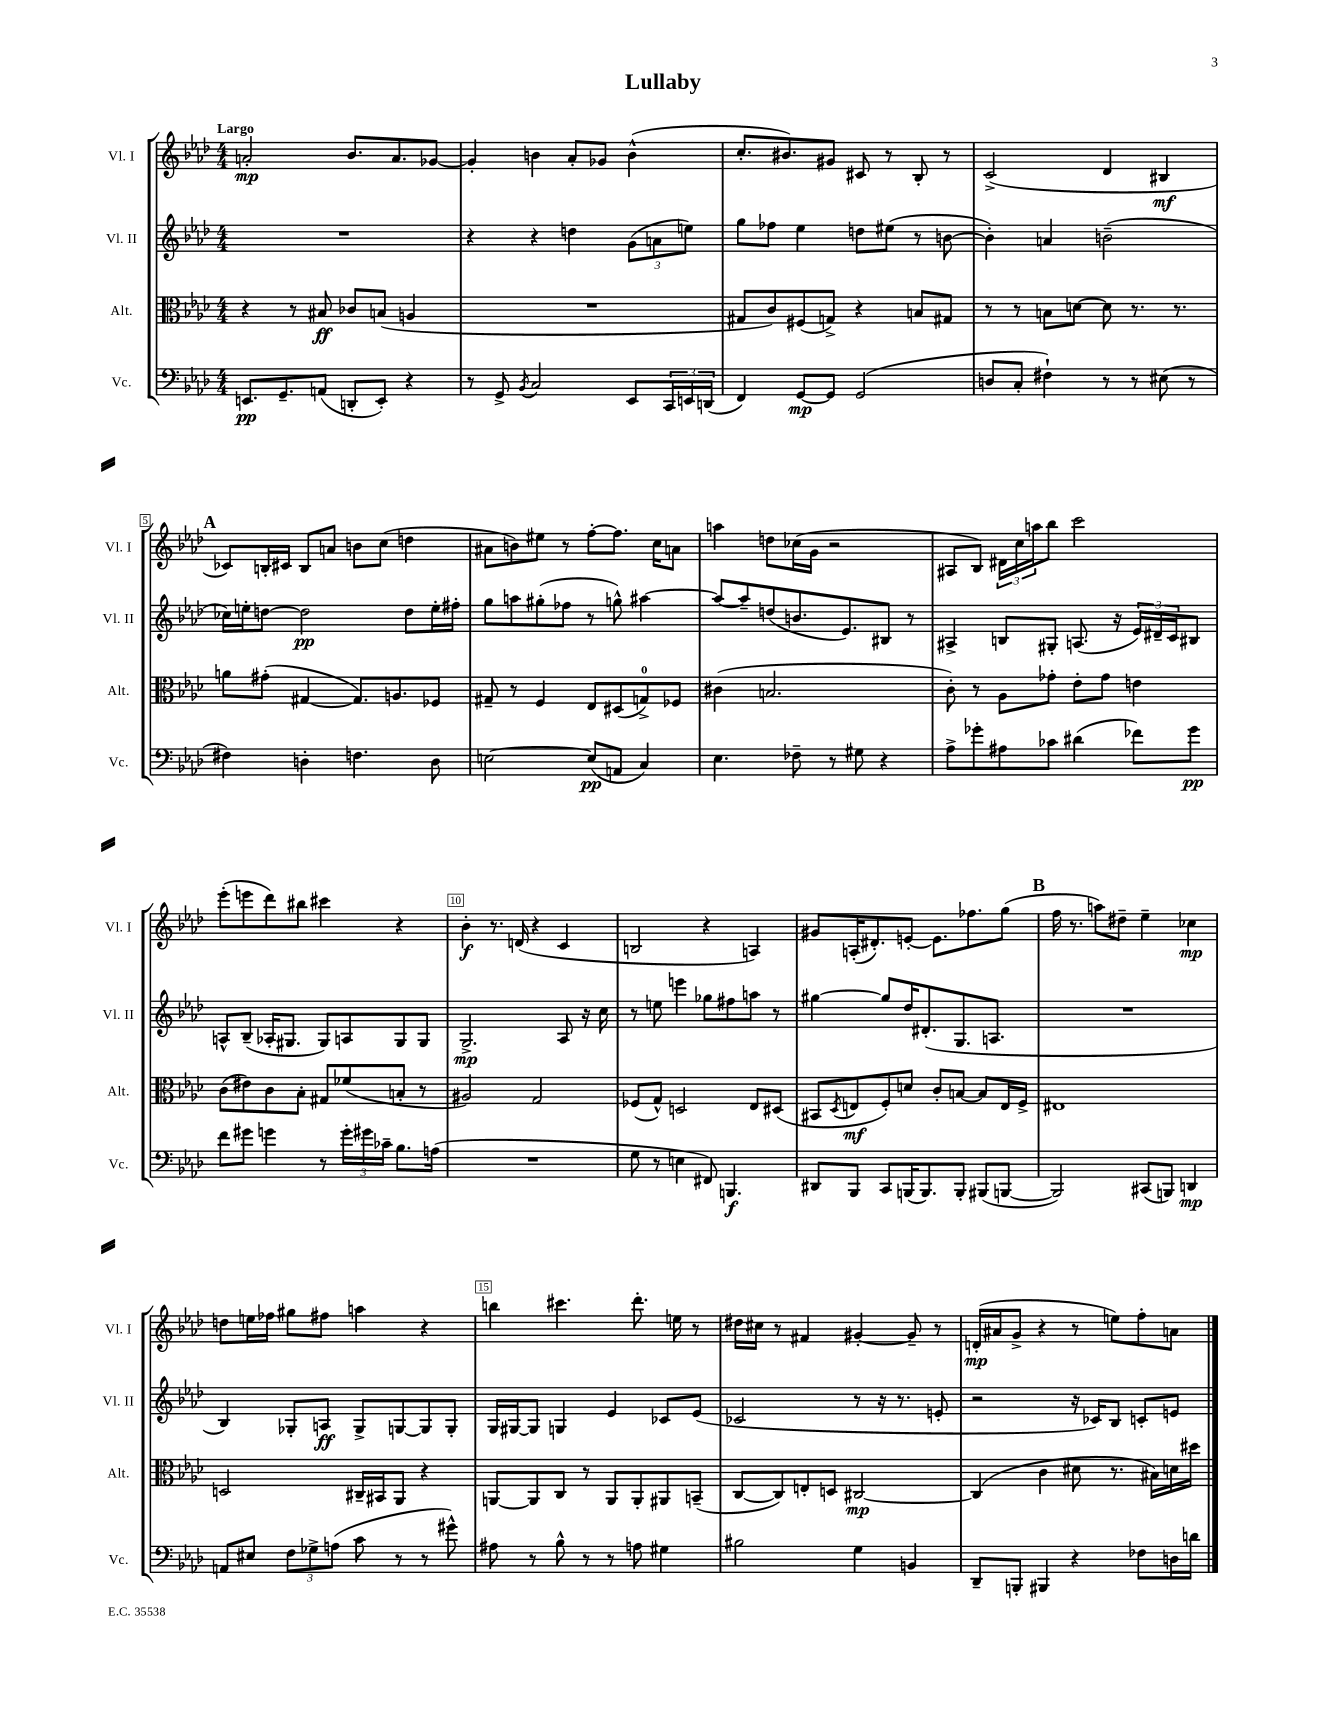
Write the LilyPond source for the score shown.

\header { title = "Lullaby" }
<<
\new StaffGroup <<
\new Staff = "s0" \with { instrumentName = "Vl. I" shortInstrumentName = "Vl. I" } {
    \clef treble \key aes \major \numericTimeSignature \time 4/4 \tempo "Largo"
    a'2-.\mp bes'8. a'8. ges'8~ |
    ges'4-. b'4 aes'8-. ges'8 b'4-^( |
    c''8.-. bis'8.) gis'8 cis'8 r8 bes8-. r8 |
    c'2->( des'4 bis4\mf |
    \mark \markup { \bold "A" } ces'8) b16-. cis'16 b8 a'8 b'8 c''8( d''4 |
    ais'8 b'8) eis''8 r8 f''8~-. f''8. c''16 a'8 |
    a''4 d''8 ces''16( g'16 r2 |
    ais8 bes8) \tuplet 3/2 { dis'16 c''16 a''16 } bes''8 c'''2 |
    ees'''8-.( e'''8 des'''8) bis''8 cis'''4 r4 |
    bes'4-.\f r8. d'16( r4 c'4 |
    b2 r4 a4) |
    gis'8 a16-.( dis'8.-.) e'8~-. e'8. fes''8. g''8( |
    \mark \markup { \bold "B" } f''16 r8. a''8) dis''8-- ees''4-- ces''4\mp |
    d''8 e''16 fes''16 gis''8 fis''8 a''4 r4 |
    b''4 cis'''4. des'''8.-. e''16 r8 |
    dis''16 cis''16 r8 fis'4 gis'4~-. gis'8-- r8 |
    d'16-.\mp( ais'16 g'8-> r4 r8 e''8) f''8-. a'8 \bar "|." |
}
\new Staff = "s1" \with { instrumentName = "Vl. II" shortInstrumentName = "Vl. II" } {
    \clef treble \key aes \major \numericTimeSignature \time 4/4
    R1 |
    r4 r4 d''4 \tuplet 3/2 { g'8( a'8 e''8) } |
    g''8 fes''8 ees''4 d''8 eis''8( r8 b'8~ |
    b'4-.) a'4 b'2--( |
    \mark \markup { \bold "A" } ces''16) e''16-. d''8~ d''2\pp d''8 e''16-. fis''16-. |
    g''8 a''8 gis''8-.( fes''8 r8 g''8-^) ais''4~ |
    ais''8~ ais''8-- d''8( b'8. ees'8.) bis8 r8 |
    ais4-> b8 gis8-. a8.( r16 \tuplet 3/2 { ees'16) dis'16-- c'16 } bis8 |
    a8-^ bes8--( aes16-. gis8. gis8) a8 gis8 gis8 |
    g2.->\mp aes8 r16 c''16 |
    r8 e''8 e'''4 ges''8 fis''8 a''8 r8 |
    gis''4~ gis''8 des''16 dis'8.-.( g8. a8. |
    \mark \markup { \bold "B" } R1 |
    bes4) ges8-. a8\ff ges8-> g8~ g8 g8-. |
    g16 gis16~ gis8 g4 ees'4 ces'8 ees'8( |
    ces'2 r8 r16 r8. e'8-. |
    r2 r16 ces'16) bes8 c'8-. e'8 \bar "|." |
}
\new Staff = "s2" \with { instrumentName = "Alt." shortInstrumentName = "Alt." } {
    \clef alto \key aes \major \numericTimeSignature \time 4/4
    r4 r8 bis8\ff ces'8 b8( a4 |
    R1 |
    gis8 c'8) fis8( g8->) r4 b8 gis8 |
    r8 r8 b8 d'8~ d'8 r8. r8. |
    \mark \markup { \bold "A" } a'8 gis'8-.( gis4~ gis8.) a8. fes8 |
    gis8-- r8 f4 ees8 dis8( g8-0->) fes8 |
    cis'4( b2. |
    c'8-.) r8 aes8 ges'8-. ees'8-. ges'8 e'4 |
    c'8( eis'8) c'8 bes8-. gis8 fes'8( b8-. r8 |
    ais2) g2 |
    fes8( g8-^) d2 ees8 dis8( |
    bis,8 \acciaccatura { des8 } e8\mf f8-.) d'8 c'8-. b8~ b8 e16 f16-> |
    \mark \markup { \bold "B" } eis1 |
    d2 cis16-- bis,16 aes,8 r4 |
    a,8~ a,8 c8 r8 a,8 a,8-. ais,8 b,8--( |
    c8~ c8) e8-. d8 cis2~\mp |
    cis4( c'4 dis'8 r8. bis16) d'16 dis''16 \bar "|." |
}
\new Staff = "s3" \with { instrumentName = "Vc." shortInstrumentName = "Vc." } {
    \clef bass \key aes \major \numericTimeSignature \time 4/4
    e,8.\pp g,8.-- a,8( d,8-. e,8-.) r4 |
    r8 g,8-> \acciaccatura { bes,8 } c2 ees,8 \tuplet 3/2 { c,16 e,16 d,16( } |
    f,4) g,8~\mp g,8 g,2( |
    d8 c8-. fis4-!) r8 r8 eis8( r8 |
    \mark \markup { \bold "A" } fis4) d4-. f4. d8 |
    e2~ e8\pp( a,8 c4) |
    ees4. fes8-- r8 gis8 r4 |
    aes8-> ges'8-. ais8 ces'8 dis'4( fes'8) ges'8\pp |
    f'8 gis'8 g'4 r8 \tuplet 3/2 { g'16-. gis'16 ces'16-- } bes8. a16( |
    R1 |
    g8 r8 e4 fis,8) b,,4.\f |
    dis,8 bes,,8 c,8 b,,16( b,,8.) b,,8-. bis,,8( b,,8~ |
    \mark \markup { \bold "B" } b,,2) cis,8( b,,8) d,4\mp |
    a,8 eis8 \tuplet 3/2 { f8 ges8-> a8( } c'8 r8 r8 gis'8-^) |
    ais8 r8 bes8-^ r8 r8 a8 gis4 |
    bis2 g4 b,4 |
    des,8-- b,,8-. bis,,4 r4 fes8 d16 d'16 \bar "|." |
}
>>
>>
\layout { \context { \Score \override BarNumber.break-visibility = ##(#f #t #t) barNumberVisibility = #(every-nth-bar-number-visible 5) \override BarNumber.stencil = #(make-stencil-boxer 0.1 0.3 ly:text-interface::print) } }
